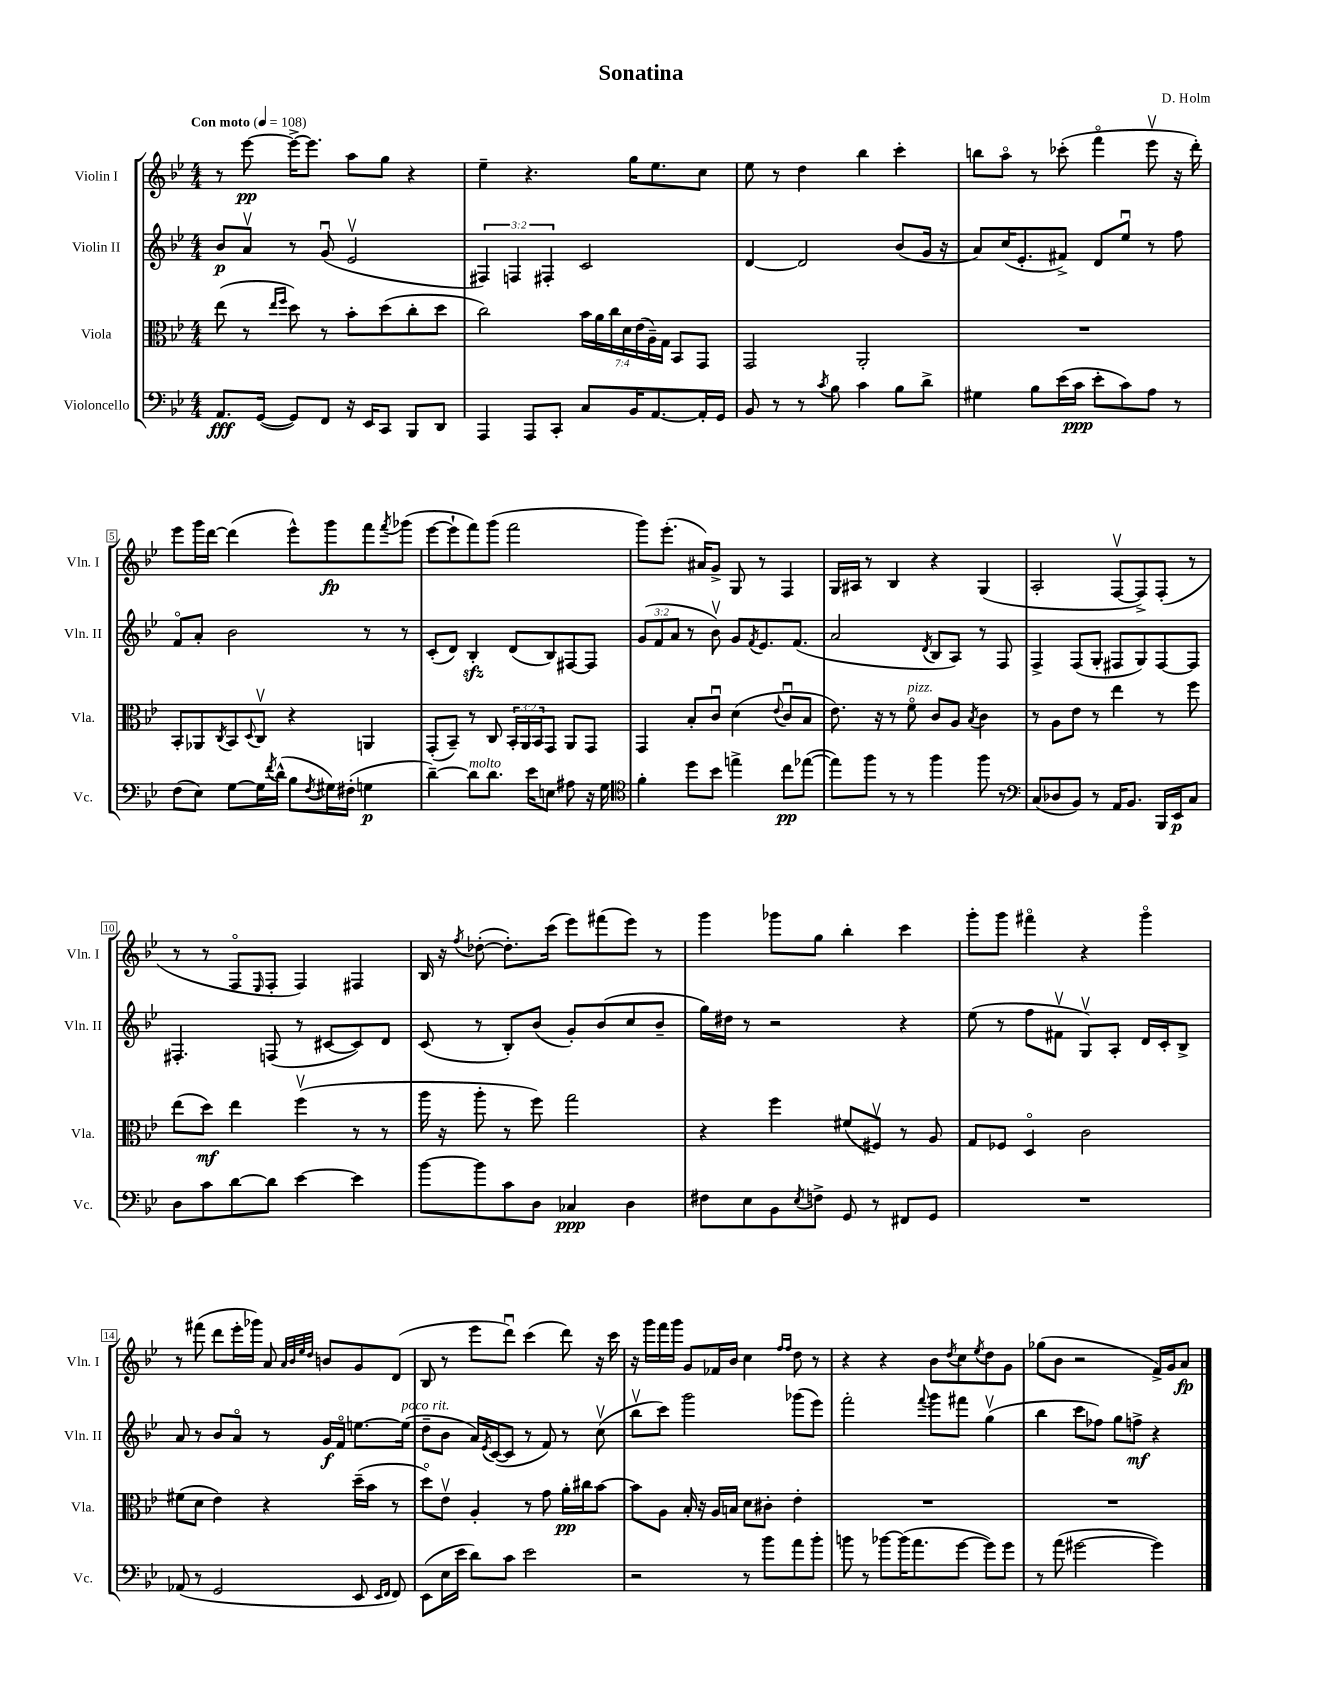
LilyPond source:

\header { title = "Sonatina" composer = "D. Holm" }
<<
\new StaffGroup <<
\new Staff = "s0" \with { instrumentName = "Violin I" shortInstrumentName = "Vln. I" } {
    \clef treble \key bes \major \numericTimeSignature \time 4/4 \tempo "Con moto" 4 = 108
    r8 ees'''8~\pp ees'''16~-> ees'''8. a''8 g''8 r4 |
    ees''4-- r4. g''16 ees''8. c''8 |
    ees''8 r8 d''4 bes''4 c'''4-. |
    b''8 a''8\flageolet r8 ces'''8-.( f'''4\flageolet ees'''8\upbow r16 d'''16-.) |
    ees'''8 g'''16 d'''16~ d'''4( ees'''8-^) g'''8\fp f'''8 \acciaccatura { f'''8 } ges'''8( |
    ees'''8~ ees'''8-! f'''8) g'''8( f'''2 |
    g'''8) ees'''8.-.( ais'16) g'8-> g8 r8 f4 |
    g16 ais16 r8 bes4 r4 g4( |
    a2-. f8~\upbow f8->) f8-.( r8 |
    r8 r8 f8\flageolet \grace { ees16 } f8-. f4) fis4 |
    bes16 r16 \acciaccatura { f''8 } des''8~-.( des''8.-.) c'''16( ees'''8) fis'''8( ees'''8) r8 |
    g'''4 ges'''8 g''8 bes''4-. c'''4 |
    g'''8-. g'''8 fis'''4\flageolet r4 g'''4\flageolet |
    r8 fis'''8( d'''8 ees'''16-. ges'''16) a'8 \grace { a'32 bes'32 ees''32 d''32 } b'8 g'8 d'8( |
    bes8 r8 ees'''8 d'''8\downbow) c'''4( d'''8) r16 c'''16 |
    r16 g'''16 f'''16 g'''16 g'8 fes'16 bes'16 c''4 \grace { f''16 f''16 } d''8 r8 |
    r4 r4 bes'8 \acciaccatura { d''8 } c''8 \acciaccatura { ees''8 } d''8 g'8 |
    ges''8( bes'8 r2 f'16->) g'16 a'8\fp \bar "|." |
}
\new Staff = "s1" \with { instrumentName = "Violin II" shortInstrumentName = "Vln. II" } {
    \clef treble \key bes \major \numericTimeSignature \time 4/4 \override Staff.TupletNumber.text = #tuplet-number::calc-fraction-text
    bes'8\p a'8\upbow r8 g'8\downbow( ees'2\upbow |
    \tuplet 3/2 { fis4) f4 fis4-. } c'2 |
    d'4~ d'2 bes'8( g'16 r16 |
    a'8) c''16( ees'8.-. fis'8->) d'8 ees''8\downbow r8 f''8 |
    f'8\flageolet a'8-. bes'2 r8 r8 |
    c'8-.( d'8) bes4-.\sfz d'8( bes8) fis8~ fis8 |
    \tuplet 3/2 { g'8( f'8 a'8 } r8 bes'8\upbow) g'8 \acciaccatura { f'8 } ees'8. f'8.( |
    a'2 \acciaccatura { d'8 } bes8 a8) r8 f8 |
    f4-> f8( g8-. fis8 g8) fis8~ fis8 |
    fis4.-. f8( r8 cis'8~ cis'8) d'8 |
    c'8( r8 bes8-.) bes'8( g'8-.) bes'8( c''8 bes'8-- |
    g''16) dis''16 r8 r2 r4 |
    ees''8( r8 f''8 fis'8\upbow g8\upbow) a8-. d'16 c'16-. bes8-> |
    a'8 r8 bes'8 a'8\flageolet r8 g'16\f f'16\flageolet e''8.~ e''16^\markup { \italic "poco rit." }( |
    d''8-- bes'8 a'16) \acciaccatura { ees'8 } c'16~( c'8 r8 f'8) r8 c''8\upbow( |
    bes''8\upbow c'''8) g'''2 ges'''8( ees'''8) |
    f'''2-. \appoggiatura { f'''8 } g'''8 fis'''8 g''4\upbow( |
    bes''4 c'''8 fes''8) g''8 f''8->\mf r4 \bar "|." |
}
\new Staff = "s2" \with { instrumentName = "Viola" shortInstrumentName = "Vla." } {
    \clef alto \key bes \major \numericTimeSignature \time 4/4 \override Staff.TupletNumber.text = #tuplet-number::calc-fraction-text
    ees''8( r8 \grace { ees''16 f''16 } d''8) r8 bes'8-. d''8( c''8-. d''8 |
    c''2) \tuplet 7/4 { bes'16 a'16 c''16 d'16 ees'16( a16--) g16 } bes,8 g,8 |
    g,2 a,2-. |
    R1 |
    bes,8-. aes,8 \acciaccatura { c8 } bes,8 \appoggiatura { d8 } c8\upbow r4 a,4 |
    g,8-.( bes,8--) r8 c8 \tuplet 3/2 { bes,16-. a,16 bes,16 } g,8 a,8 g,8 |
    g,4 bes8-. c'8\downbow d'4( \appoggiatura { ees'8 } c'8\downbow bes8 |
    ees'8.) r16 r8 f'8\flageolet^\markup { \italic "pizz." } c'8 a8 \acciaccatura { bes8 } c'4 |
    r8 a8 ees'8 r8 ees''4 r8 f''8 |
    ees''8( d''8\mf) ees''4 f''4\upbow( r8 r8 |
    a''16 r16 a''8-. r8 f''8) g''2 |
    r4 f''4 fis'8( fis8\upbow) r8 a8 |
    g8 fes8 d4\flageolet c'2 |
    fis'8( d'8 ees'4) r4 d''16--( bes'16 r8 |
    d''8\flageolet) ees'8\upbow a4-. r8 g'8 a'16-.\pp cis''16 bes'8~ |
    bes'8 a8 bes16-. r16 a16 b16 d'8 cis'8-. ees'4-. |
    R1 |
    R1 \bar "|." |
}
\new Staff = "s3" \with { instrumentName = "Violoncello" shortInstrumentName = "Vc." } {
    \clef bass \key bes \major \numericTimeSignature \time 4/4
    a,8.\fff g,16~( g,8) f,8 r16 ees,16 c,8 bes,,8 d,8 |
    a,,4 a,,8 c,8-. c8 bes,16 a,8.~ a,16-. g,16 |
    bes,8 r8 r8 \acciaccatura { c'8 } bes8 c'4 bes8 d'8-> |
    gis4 bes8 ees'16( c'16\ppp ees'8-. c'8) a8 r8 |
    f8( ees8) g8~ g16 \acciaccatura { f'8 } d'16-^( bes8 \acciaccatura { f8 } gis16) fis16-.( g4\p |
    d'4~--) d'8^\markup { \italic "molto" } d'8. ees'16 e8 ais8 r16 g16 |
    \clef tenor f'4-. d''8 bes'8 e''4-> c''8\pp ees''8~( |
    ees''8) f''8 r8 r8 f''4 f''8 r8 |
    \clef bass c8( des8 bes,8) r8 a,16 bes,8. bes,,16 ees,16\p c8 |
    d8 c'8 d'8~ d'8 ees'4~ ees'4 |
    bes'8~ bes'8 c'8 d8 ces4\ppp d4 |
    fis8 ees8 bes,8 \acciaccatura { ees8 } f8-> g,8 r8 fis,8 g,8 |
    R1 |
    aes,8( r8 g,2 ees,8 \grace { ees,16 f,16 } f,8) |
    ees,8( ees16 ees'16 d'8) c'8 ees'2 |
    r2 r8 bes'8 a'8 bes'8-. |
    b'8 r8 bes'8~ bes'16( a'8. g'8~ g'8) g'8 |
    r8 a'8( gis'2~ gis'4) \bar "|." |
}
>>
>>
\layout { \context { \Score \override BarNumber.stencil = #(make-stencil-boxer 0.1 0.3 ly:text-interface::print) } }
